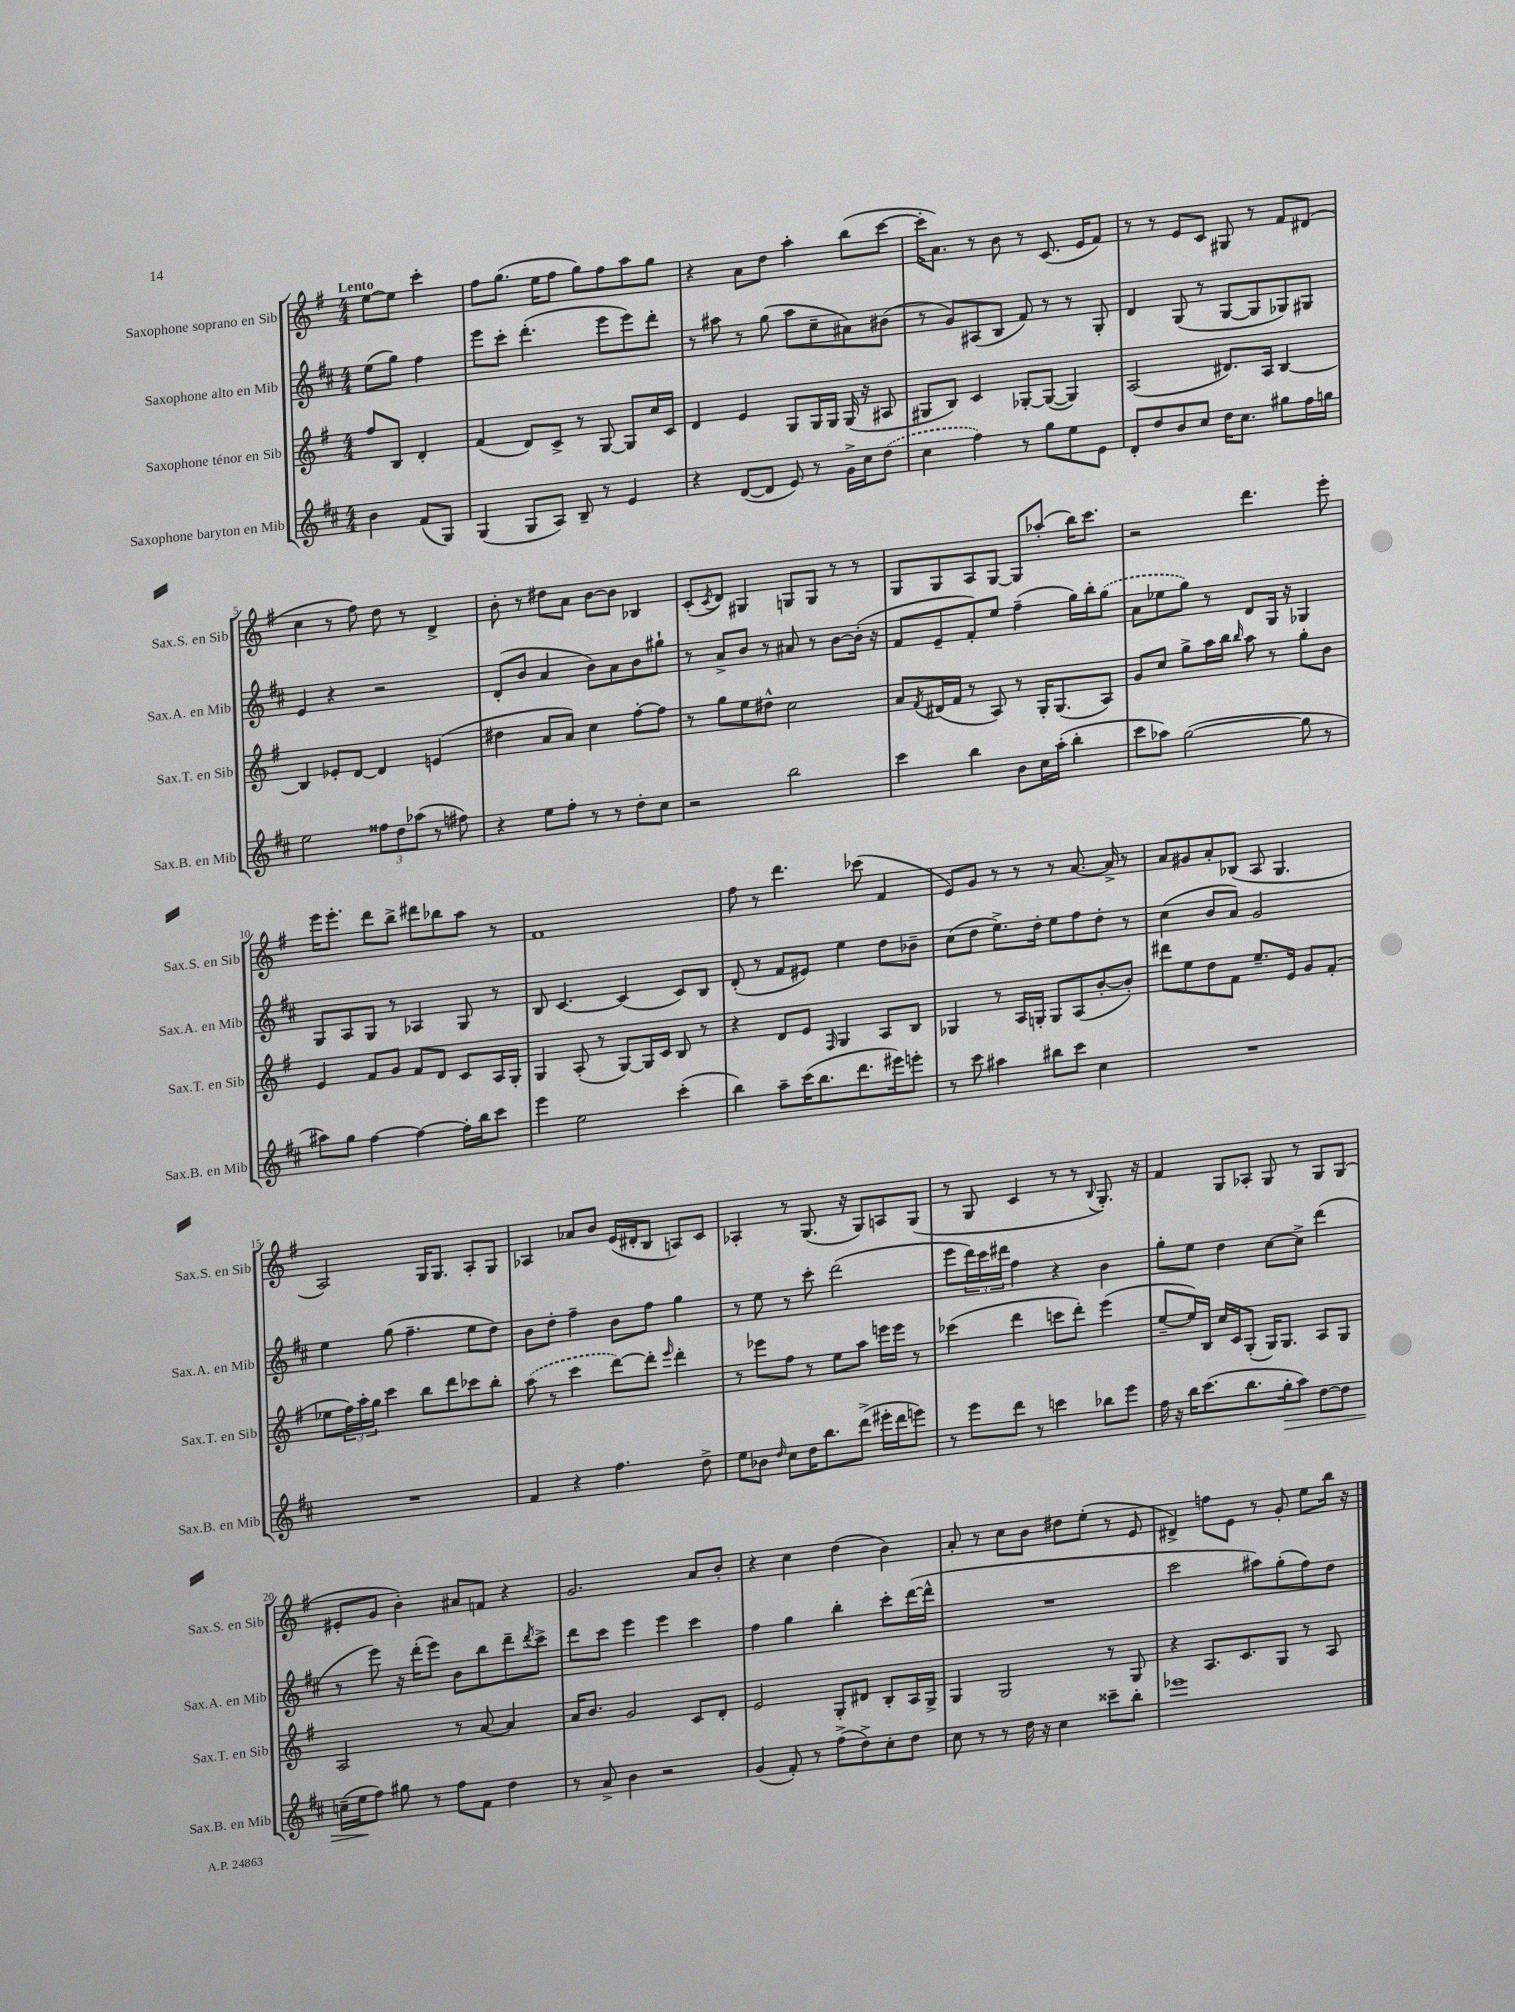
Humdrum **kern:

**kern	**dynam	**kern	**kern	**kern
*part4	*part4	*part3	*part2	*part1
*staff4	*staff4	*staff3	*staff2	*staff1
*I"Saxophone baryton en Mib	*	*I"Saxophone ténor en Sib	*I"Saxophone alto en Mib	*I"Saxophone soprano en Sib
*I'Sax.B. en Mib	*	*I'Sax.T. en Sib	*I'Sax.A. en Mib	*I'Sax.S. en Sib
*clefG2	*	*clefG2	*clefG2	*clefG2
*k[f#c#]	*	*k[f#]	*k[f#c#]	*k[f#]
*M4/4	*	*M4/4	*M4/4	*M4/4
=	=	=	=	=
!	!	!	!	!LO:TX:a:B:t=Lento
4b\	.	8ff#/L	(8ee\L	[8ee\L
.	.	8B/J	8gg\J)	8ee\J]
(8f#/L	.	4d'/	4ff#\	4ccc'\
8G/J)	.	.	.	.
=1	=1	=1	=1	=1
(4G/	.	(4f#/	8eee\L	8ff#\L
.	.	.	8ccc#'\J	(8.gg\J
8G/L	.	8d/L)	(4.ddd'\	.
.	.	.	.	16ee\KL
8A/J)	.	8c^/J	.	8ff#\J
8B~/	.	8r	.	8gg\L)
8r	.	[8G/	8eee\L	8ff#\
4e/	.	8G/L]	8eee\)	8aa\
.	.	16cc/L	8ddd'\J	8gg\J
.	.	16c/JJ	.	.
=2	=2	=2	=2	=2
4r	.	4d/	8r	4r
.	.	.	8aa#X\	.
([8d/L	.	4e/	8r	8a\L
8d/J]	.	.	(8gg\	8dd\J
8e/)	.	8G/L	8aa#\L	4aa'\
8r	.	16G/L	8cc#~\	.
.	.	16G/JJ	.	.
16g^\LL	.	(16G/	8a#X\)	(8bb\L
16cc#\J	.	16r	.	.
(8dd\J	.	8A#X/	(8b#X\J	[8ccc\J
=3	=3	=3	=3	=3
4cc#\	.	8G#X/L	8r	16ccc'\KL]
.	.	.	.	8.a\J)
.	.	8B/J)	8g/L)	.
4ff#\)	.	4c/	(8A#X/	8r
.	.	.	8B/J	8b\
8r	.	[8G-X'/L	8f#/)	8r
8gg\L	.	(8G-/J_	8r	(8.c/
8ee\	.	4G-/])	8r	.
.	.	.	.	16e/KL
8e\J	.	.	8G'/	8f#/J)
=4	=4	=4	=4	=4
8d'/L	.	(2A/	4d/	8r
8dd/	.	.	.	8r
8b/	.	.	(8G/	8e/L
8cc#/J	.	.	8r	8c/J
16dd\KL	.	8.d#X/L)	[8G/L	8G#X/
8.cc#\J	.	.	.	.
.	.	.	8G/]	8r
.	.	16A/Jk	.	.
8gg#X\L	.	[4B/	8G-X/)	8f#/L
16ff#\L	.	.	8G#X/J	(8d#X/J
16ggn\JJ	.	.	.	.
!!LO:LB:g=z
=5	=5	=5	=5	=5
2ee\	.	4B/]	4e/	4cc\
.	.	8e-X'/L	4r	8r
.	.	[8d/J	.	8ff#\)
12ff##X\L	.	4d/]	2r	8dd\
12dd\	.	.	.	.
.	.	.	.	8r
(12aa-X\J	.	.	.	.
8r	.	(4en/	.	4d^/
8ff#X\)	.	.	.	.
=6	=6	=6	=6	=6
4r	.	4dd#X\	(8d'/L	8b'\
.	.	.	8b/J	8r
8ee\L	.	8a/L	4a/	8dd#X\L
8ff#'\J	.	8a/J)	.	8a\J
8r	.	4cc\	8b\L)	[8b\L
8r	.	.	8a\	8b\J]
8dd'\L	.	[8ff#'\L	8b\	4B-X/
8cc#\J	.	8ff#\J]	8gg#X`\J	.
=7	=7	=7	=7	=7
2r	.	8r	8r	(8c'/L
.	.	.	.	8qc/
.	.	8gg\L	8a^/L	8d/J)
.	.	8ee\	8b/J	4G#X/
.	.	8dd#X^^\J	8r	.
2bb\	.	2cc\	8a#X/	8Gn/L
.	.	.	8r	8G/J
.	.	.	[8b\L	8r
.	.	.	(16b'\Jk]	8r
.	.	.	16r	.
=8	=8	=8	=8	=8
4ccc#\	.	8a/L	8f#/L	8G/L
.	.	8qf#/	.	.
.	.	(16d#X/L	8e~/	8G/
.	.	16f#/JJ	.	.
4bb\	.	8r	8f#'/)	8A/
.	.	8A/)	8ee/J	[8G/J
8b\L	.	8r	(4ff#~\	8G/L]
16cc#\L	.	16G'/KL	.	(8aa-X'/J
(16aa'\JJ	.	(8.G/	.	.
4bb'\	.	.	16gg\LL)	16bb\KL)
.	.	.	16bb'\J	8.ccc\J
.	.	8A/J)	(8gg\J	.
=9	=9	=9	=9	=9
8ccc#\L	.	8g/L	8a\L	2r
8aa-X\J)	.	8cc/J	8ee-X\	.
([2gg\	.	8gg^\L	8gg\J)	.
.	.	16aa\L	8r	.
.	.	16bb\JJ	.	.
.	.	16qqbb/	.	.
.	.	8aa\	8d/L	4.ddd\
.	.	8r	16G/Jk	.
.	.	.	16r	.
8gg\]	.	8gg'\L	4G-X/	.
8r	.	8b\J	.	8eee'\
!!LO:LB:g=z
=10	=10	=10	=10	=10
8aa#X\L)	.	4e/	8G/L	16eee\KL
.	.	.	.	8.eee'\J
8gg\J	.	.	8A/	.
[4ff#\	.	8f#/L	8G/J	8ddd\L
.	.	8g/J	8r	8bb^\J
4ff#\_	.	8f#/L	4A-X/	8ddd#X\L
.	.	8d/J	.	8bb-X\
16ff#'\LL]	.	8c/L	8G/	8aa\J
16bb\J	.	.	.	.
8ccc#\J	.	16A/L	8r	8r
.	.	16G'/JJ	.	.
=11	=11	=11	=11	=11
4eee\	.	4G/	8B/	1f#
.	.	.	[4.c#/	.
2ee\	.	(8A'/	.	.
.	.	8r	.	.
.	.	[8G/L)	(4c#/]	.
.	.	16G/L]	.	.
.	.	16c/JJ	.	.
(4ccc#'\	.	8B/	8c#/L)	.
.	.	8r	8B/J	.
=12	=12	=12	=12	=12
4bb\)	.	4r	(8d'/	8ff#\
.	.	.	8r	8r
8aa~\L	.	8d/L	8f#/L	4.ddd\
(16ccc#\K	.	8e/J	8e#X/J)	.
8.bb\	.	.	.	.
.	.	16qqF#/	.	.
.	.	4G/	4ee\	.
8.ddd\	.	.	.	(8ccc-X\
.	.	8A/L	8dd\L	4f#/
16eee#X\k)	.	.	.	.
8eeen'\J	.	8B/J	8b-X~\J	.
=13	=13	=13	=13	=13
8r	.	4G-X/	(8cc#\L	8e/L)
8ccc#\	.	.	8dd\J	8g/J
4aa#X\	.	8r	8.ee^\L)	8r
.	.	16A/LL	.	8r
.	.	16Gn'/JJ	16dd'\Jk	.
8bb#X\L	.	8G/L	8ee\L	8r
8ccc#\J	.	(8A/	8ff#\	[8.a/
4cc#\	.	[8b'/	8dd'\J	.
.	.	.	.	16a^/]
.	.	8b'/J])	8r	8r
=14	=14	=14	=14	=14
1r	.	8ddd#X\L	(4cc#\	8a/L
.	.	8ee\	.	8g#X/
.	.	8dd\	8b/L	8a'/
.	.	8f#\J	8a/J)	(8B-X/J
.	.	8.ee~/L	2g/	8A/
.	.	.	.	4.G/
.	.	16e/Jk	.	.
.	.	8g/L	.	.
.	.	(8f#'/J	.	.
!!LO:LB:g=z
=15	=15	=15	=15	=15
1r	.	8ee-X\L	4ee\	2A/)
.	.	24ff#\L)	.	.
.	.	24aa'\	.	.
.	.	24gg\JJ	.	.
.	.	4ccc\	(8gg\	.
.	.	.	4.ff#~\	.
.	.	8bb\L	.	16G/KL
.	.	.	.	8.G/J
.	.	8ddd\	.	.
.	.	8ccc-X\	8ee\L	8A'/L
.	.	8bb'\J	8dd\J)	8G/J
=16	=16	=16	=16	=16
4f#/	.	(8aa\	8b\L	4A-X/
.	.	8r	8dd'\J	.
4r	.	4ccc\	4ff#~\	8a-X/L
.	.	.	.	8b/J
4.ff#\	.	[8ddd\L)	8b\L	(16e/LL
.	.	.	.	16d#X'/J
.	.	8ddd'\J]	8ff#\J	8B/J
.	.	16qqeee/	.	.
.	.	4ddd'\	4gg\	8An/L)
8dd^\	.	.	.	8c/J
=17	=17	=17	=17	=17
8ee\L	.	8r	8r	4A-X'/
8b-X\J	.	8eee-X\L	8ee\	.
16qqdd/	.	.	.	.
8cc#\L	.	8ff#\J	8r	8r
16dd\K	.	8r	8ccc#'\	(8.G/
8.bb\	.	.	.	.
.	.	8ee\L	(2ddd\	.
.	.	.	.	16r
(8ddd^\J	.	8aa\J	.	8G/L)
16eee#X'\LL	.	16eeen\LL	.	8An/
16ddd\J	.	16eee\JJ	.	.
8eeen\J)	.	8r	.	(8G/J
=18	=18	=18	=18	=18
8r	.	(4ccc-X\	8eee\L	8r
8eee\L	.	.	24ddd\L)	8G/
.	.	.	24ccc#\	.
.	.	.	24ddd#X\JJ	.
8ddd\J	.	4ddd\	4ff#\	4c/
8r	.	.	.	.
4cccn\	.	8cccn\L	4r	8r
.	.	8ddd'\J)	.	8r
.	.	.	.	8qqB/
8bb-X\L	.	(4eee\	4b\	8.G'/)
8eee\J	.	.	.	.
.	.	.	.	16r
=19	=19	=19	=19	=19
16ff#\	.	[8ee~/L	8gg'\L	4f#/
16r	.	.	.	.
16bb\KL	.	16ee/L])	8ee\J	.
(8.ccc#\	.	16B/JJ	.	.
.	.	16cc/LL	4dd\	8G/L
.	.	16c/J	.	.
8.bb\	.	(8G'/J	.	8A-X'/J
.	.	16G/KL)	[8cc#\L	8G/
!	!LO:HP:b	!	!	!
16gg'\k	>	8.G/J	.	.
8aa\J)	.	.	8cc#^\J]	8r
[8dd\L	.	8A/L	(4ddd\	8G/L
8dd\J]	.	8G/J	.	(8G/J
!!LO:LB:g=z
=20	=20	=20	=20	=20
(16ccn~\LL	.	2A/	8r	8e#X'/L
16ee\J	.	.	.	.
8ff#\J)	]	.	8eee\)	8g/J
8gg#X\	.	.	16r	4b'\)
.	.	.	(16ddd'\KL	.
8r	.	.	8eee\J)	.
8ff#\L	.	8r	8b\L	8a#X/L
8f#\J	.	[8a/	8bb\	8fn/J
4dd\	.	4a/]	8ddd~\	4r
.	.	.	8qddd/	.
.	.	.	8ccc#^\J	.
=21	=21	=21	=21	=21
8r	.	16a/KL	8ddd\L	2.g/
.	.	8.b/J	.	.
8a^/	.	.	8ccc#\J	.
4b\	.	2g/	4eee\	.
2r	.	.	4eee\	.
.	.	8c/L	4ccc#\	8a/L
.	.	8d'/J	.	8b'/J
=22	=22	=22	=22	=22
(4g/	.	2e/	4ff#\	4r
8f#'/)	.	.	4gg\	4cc\
8r	.	.	.	.
(8ff#^\L	.	8G'/L	4bb'\	(4dd\
8dd^\)	.	8d#X/J	.	.
8cc#'\	.	8B'/L	8ccc#'\L	4b\)
8dd\J	.	16A/L	([16ddd\L	.
.	.	16G^/JJ	16ddd^^\JJ]	.
=23	=23	=23	=23	=23
8cc#\	.	4G/	1r	8a'/
8r	.	.	.	8r
8r	.	2G/	.	8cc\L
16dd\	.	.	.	8b\J
16r	.	.	.	.
4cc#\	.	.	.	8dd#X\L
.	.	.	.	(8ee'\J
8ccc##X~\L	.	8r	.	8r
8bb'\J	.	8G/	.	8e/
=24	=24	=24	=24	=24
1eee-X	.	4r	2ccc#\	4d#X^/)
.	.	8.A/L	.	8ffn\L
.	.	.	.	8e\J
.	.	8.c/	.	.
.	.	.	8aa#X\L)	8r
.	.	8G/J	(8gg'\	8g'/
.	.	8r	8ff#\)	8ee\L
.	.	8A/	8dd\J	16bb\Jk
.	.	.	.	16r
==	==	==	==	==
*-	*-	*-	*-	*-
